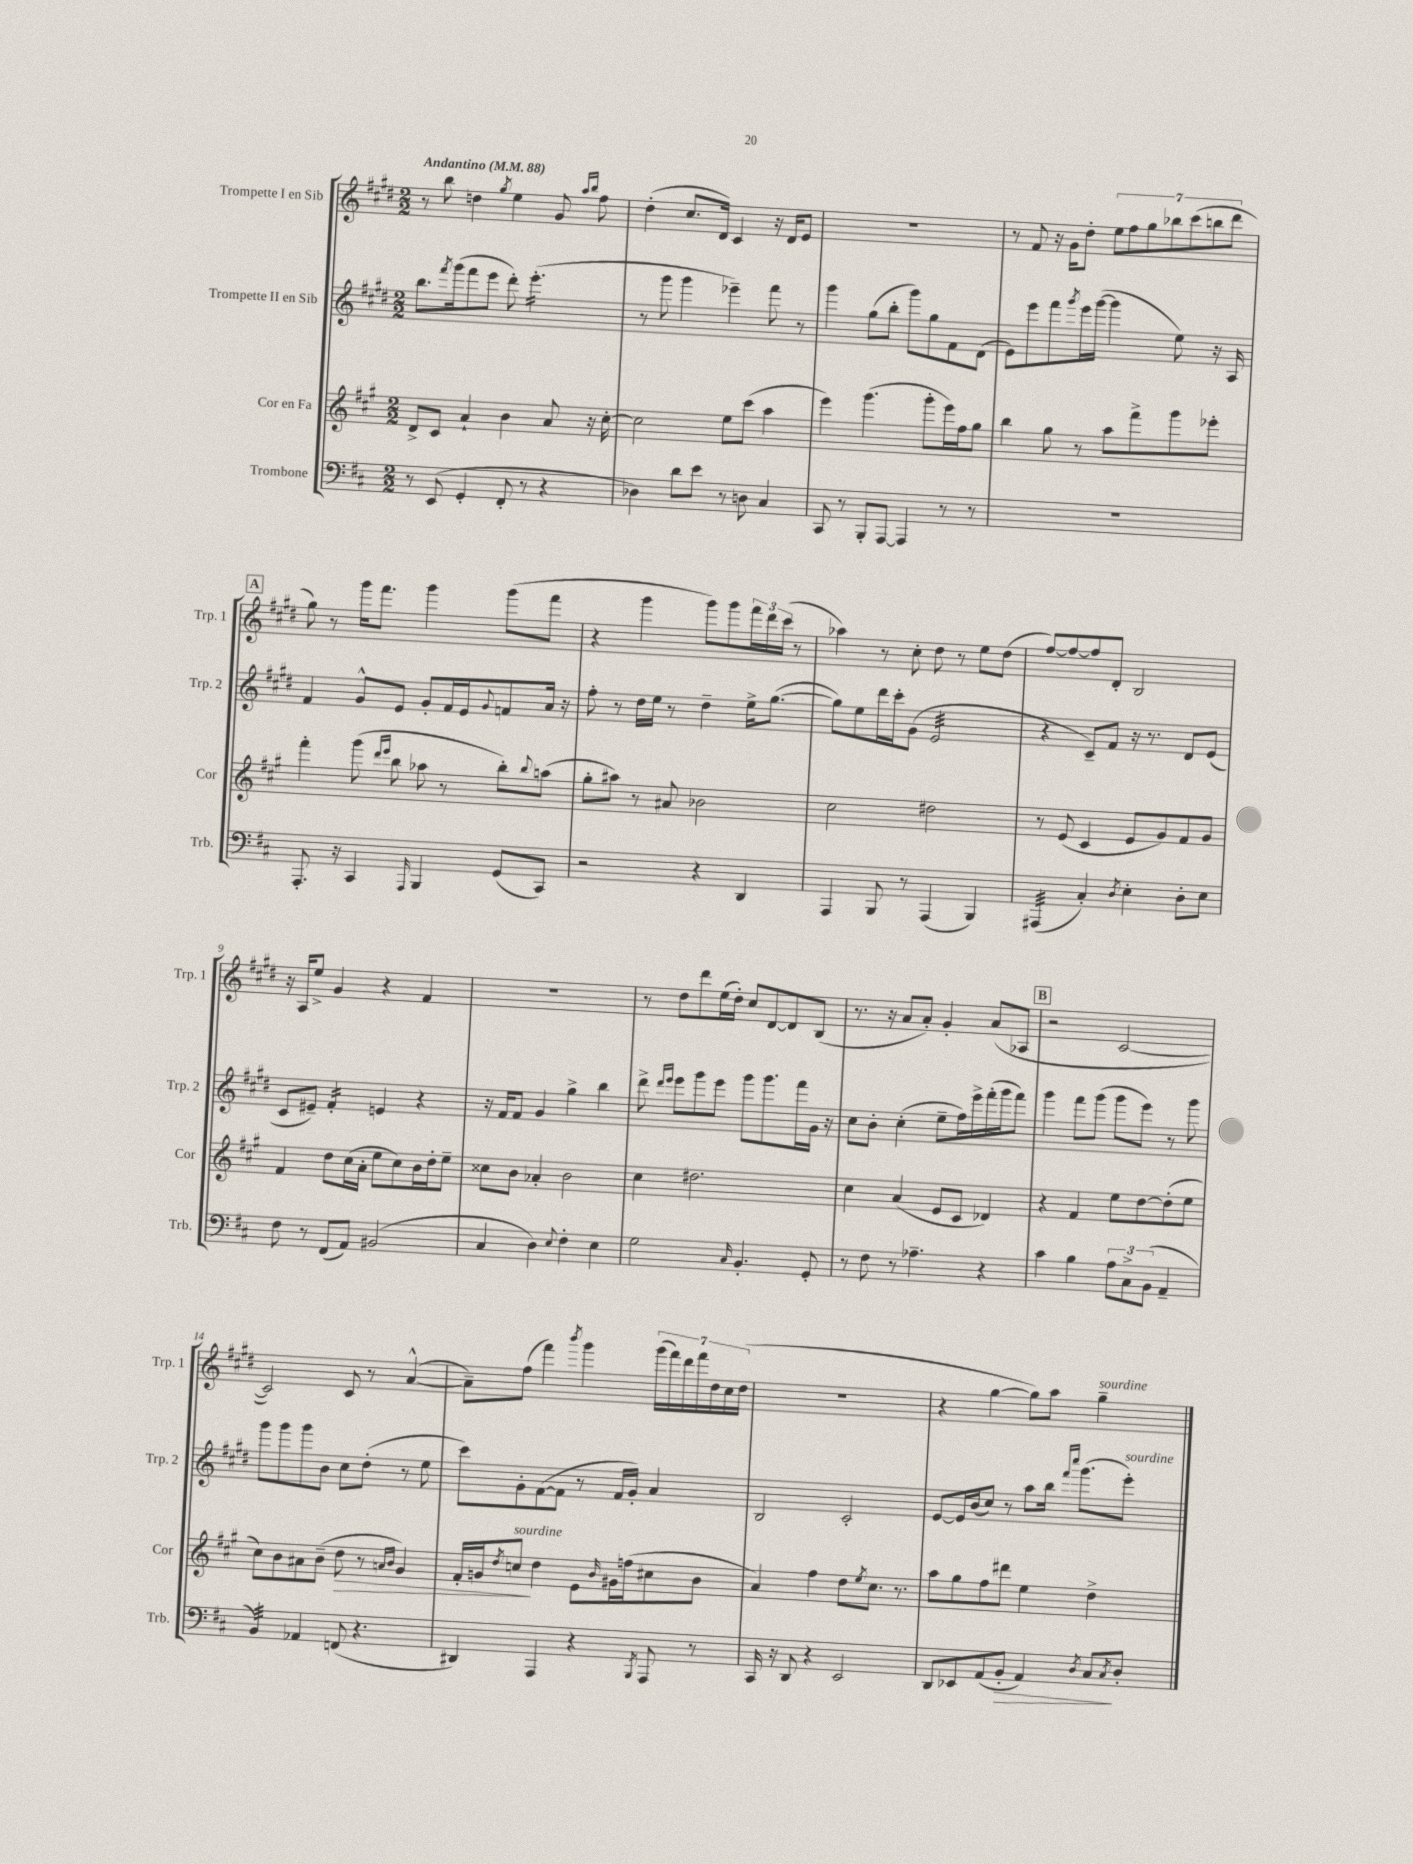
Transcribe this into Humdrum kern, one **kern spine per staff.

**kern	**kern	**kern	**kern
*staff4	*staff3	*staff2	*staff1
*clefF4	*clefG2	*clefG2	*clefG2
*k[f#c#]	*k[f#c#g#]	*k[f#c#g#d#]	*k[f#c#g#d#]
*M2/2	*M2/2	*M2/2	*M2/2
*MM88	*MM88	*MM88	*MM88
8r	8d^	8.bb	8r
(8EE	8c#	.	8bb
.	.	8qfff#	.
.	.	(16ggg#	.
4GG'	4a`	8fff#	4dd
.	.	8eee	.
.	.	.	8qgg#
8FF#'	4b	8ddd#')	4ee
8r	.	(4.eee'	.
4r	8a	.	8g#
.	.	.	16qqaa
.	.	.	16qqbb
.	16r	.	8ff#
.	[16cc#'	.	.
=	=	=	=
4D-)	2cc#]	8r	(4dd#'
.	.	8ggg#	.
8d	.	4ggg#	8.cc#
8e	.	.	.
.	.	.	16d#)
8r	8ee	4eee-~)	4c#
8D	(8ccc#	.	.
4C#	4aa	8fff#	16r
.	.	.	16d#
.	.	8r	8e
=	=	=	=
8CC#	4eee)	4ggg#	1r
8r	.	.	.
8BBB'	(4.ggg#	(8gg#	.
[8AAA	.	8bb'	.
4AAA]	.	8ggg#)	.
.	8ggg#'	8gg#	.
8r	16eee)	8f#	.
.	16ff#	.	.
8r	8gg#	(8d#	.
=	=	=	=
1r	4bb	8e)	8r
.	.	8eee	8f#
.	8gg#	8fff#	16r
.	.	.	16g#
.	.	8qggg#	.
.	8r	16eee	8dd#'
.	.	([16ggg#	.
.	8aa	4ggg#]	14ee
.	.	.	14ff#
.	8fff#^	.	.
.	.	.	14gg#
.	.	.	14bb-
.	8ggg#	8ee)	.
.	.	.	(14ccc#
.	.	.	14bb
.	8eee-'	16r	.
.	.	.	14ddd#
.	.	16A	.
=	=	=	=
8.AAA'	4fff#'	4f#	8gg#)
.	.	.	8r
16r	.	.	.
4CC#	(8ggg#	8g#^^	16ggg#
.	.	.	8.fff#
.	16qqddd	.	.
.	16qqeee	.	.
.	8bb	8e	.
16qqAAA	.	.	.
4BBB	8aa-	8g#'	4ggg#
.	8r	16f#	.
.	.	16e	.
.	.	8qqg#	.
(8GG	8bb')	8f	(8ggg#
.	8qqbb	.	.
8CC#)	(8aa	16a	8fff#
.	.	16r	.
=	=	=	=
2r	8gg#'	8ff#'	4r
.	8aa#)	8r	.
.	8r	16dd#	4ggg#
.	.	16ee	.
.	8a#	8r	.
4r	2b-	4dd#~	8ggg#)
.	.	.	8ggg#
4DD	.	16ee^	24fff#
.	.	.	24ddd#
.	.	([8.gg#	.
.	.	.	(24ccc#
.	.	.	8r
=	=	=	=
4AAA	2cc#	8gg#])	4aa-)
.	.	8ee	.
8BBB	.	16ddd#	8r
.	.	16ccc#'	.
8r	.	(8g#	8cc#'
(4AAA	2dd#	2e	8dd#
.	.	.	8r
4BBB)	.	.	8ee
.	.	.	(8dd#
=	=	=	=
(4AAA#	8r	4r	[8ff#)
.	(8e	.	8ff#_
4C#')	4c#	8c#~)	8ff#]
.	.	8f#	8d#'
8qD	.	.	.
4E'	8e	16r	2B
.	.	8.r	.
.	8g#)	.	.
8D'	8f#	8d#	.
8E	8g#	(8e	.
=	=	=	=
8F#	4f#	8c#	16r
.	.	.	16A
8r	.	8e#~)	8ee^
(8FF#	8dd	4f#'	4g#
8AA)	(16cc#	.	.
.	16a'	.	.
(2BB#	8ee	4e	4r
.	8cc#)	.	.
.	16b	4r	4f#
.	16dd'	.	.
.	8ee~	.	.
=	=	=	=
4C#	8cc##	16r	1r
.	.	16f#	.
.	8b	8f#	.
4D)	4a-'	4g#	.
8qqE	.	.	.
4F#'	2b	4gg#^	.
4E	.	4bb	.
=	=	=	=
2G	4cc#	8ddd#^	8r
.	.	16qqddd#	.
.	.	16qqeee	.
.	.	8eee	8dd#
.	2.dd#	8ggg#	8ddd#
.	.	8eee	(16ee
.	.	.	16dd#')
16qqC#	.	.	.
4.BB'	.	8ggg#	8cc#
.	.	8.ggg#	[8d#
.	.	.	8d#]
.	.	16fff#	.
8GG'	.	16g#	(8B
.	.	16r	.
=	=	=	=
8r	4cc#	8cc#	8.r
8F#	.	8b'	.
.	.	.	16r
8r	(4a	(4cc#'	8a
4.A-~	.	.	8a')
.	8e	8ee~	4g#'
.	8c#	16ff#)	.
.	.	16eee^	.
4r	4d-)	(16fff#'	(8a
.	.	16ggg#	.
.	.	8fff#)	8A-
=	=	=	=
4c#	4r	4ggg#	2r
4B	4f#	8fff#	.
.	.	(8ggg#	.
12A	8ee	8ggg#	[2c#
12C#^	.	.	.
.	[8dd	8eee)	.
(12BB	.	.	.
4AA~	(8dd']	8r	.
.	8ee	8ggg#	.
=	=	=	=
4BB)	8cc#)	8ggg#	2c#])
.	8b	8ggg#	.
4AA-	8a#	8ggg#	.
.	(8b~	8b	.
(8FF	8dd	8cc#	8c#
4.r	8r	(8dd#'	8r
.	16qqa	.	.
.	16qqb	.	.
.	4g#)	8r	([4a^^
.	.	8ee	.
=	=	=	=
4DD#)	16f#'	8ccc#)	8a~])
.	16g	.	.
.	8qdd	.	.
.	8cc	8g#'	(8ff#
4AAA	4dd	([8f#	4fff#)
.	.	8f#]	.
.	.	.	8qbbb
4r	8e	8r	4ggg#
.	16qqb	.	.
.	16g#	16f#	.
.	(16ff	16g#')	.
8qBBB	.	.	.
8AAA	8cc#	4a	(28ggg#
.	.	.	28fff#)
.	.	.	28ddd#
.	.	.	28fff#
8r	8b	.	.
.	.	.	28dd#
.	.	.	28cc#
.	.	.	(28dd#
=	=	=	=
16CC#	4a)	2B	1r
16r	.	.	.
8DD	.	.	.
4r	4ff#	.	.
2EE	8dd	2c#'	.
.	8qee	.	.
.	8.cc#	.	.
.	8.r	.	.
=	=	=	=
8DD	8aa	[8e	4r
8EE-	8gg#	16e]	.
.	.	(16b	.
(8AA	8ff#	8cc#)	[4gg#
8BB'	8ddd#	8r	.
4AA)	4ee	8aa	8gg#])
.	.	16bb	8aa
.	.	16qqfff#	.
.	.	16qqcccc#	.
.	.	(8.ggg#	.
8qD	.	.	.
8C#	4dd^	.	4gg#~
8qC#	.	.	.
8D'	.	8eee')	.
==	==	==	==
*-	*-	*-	*-
